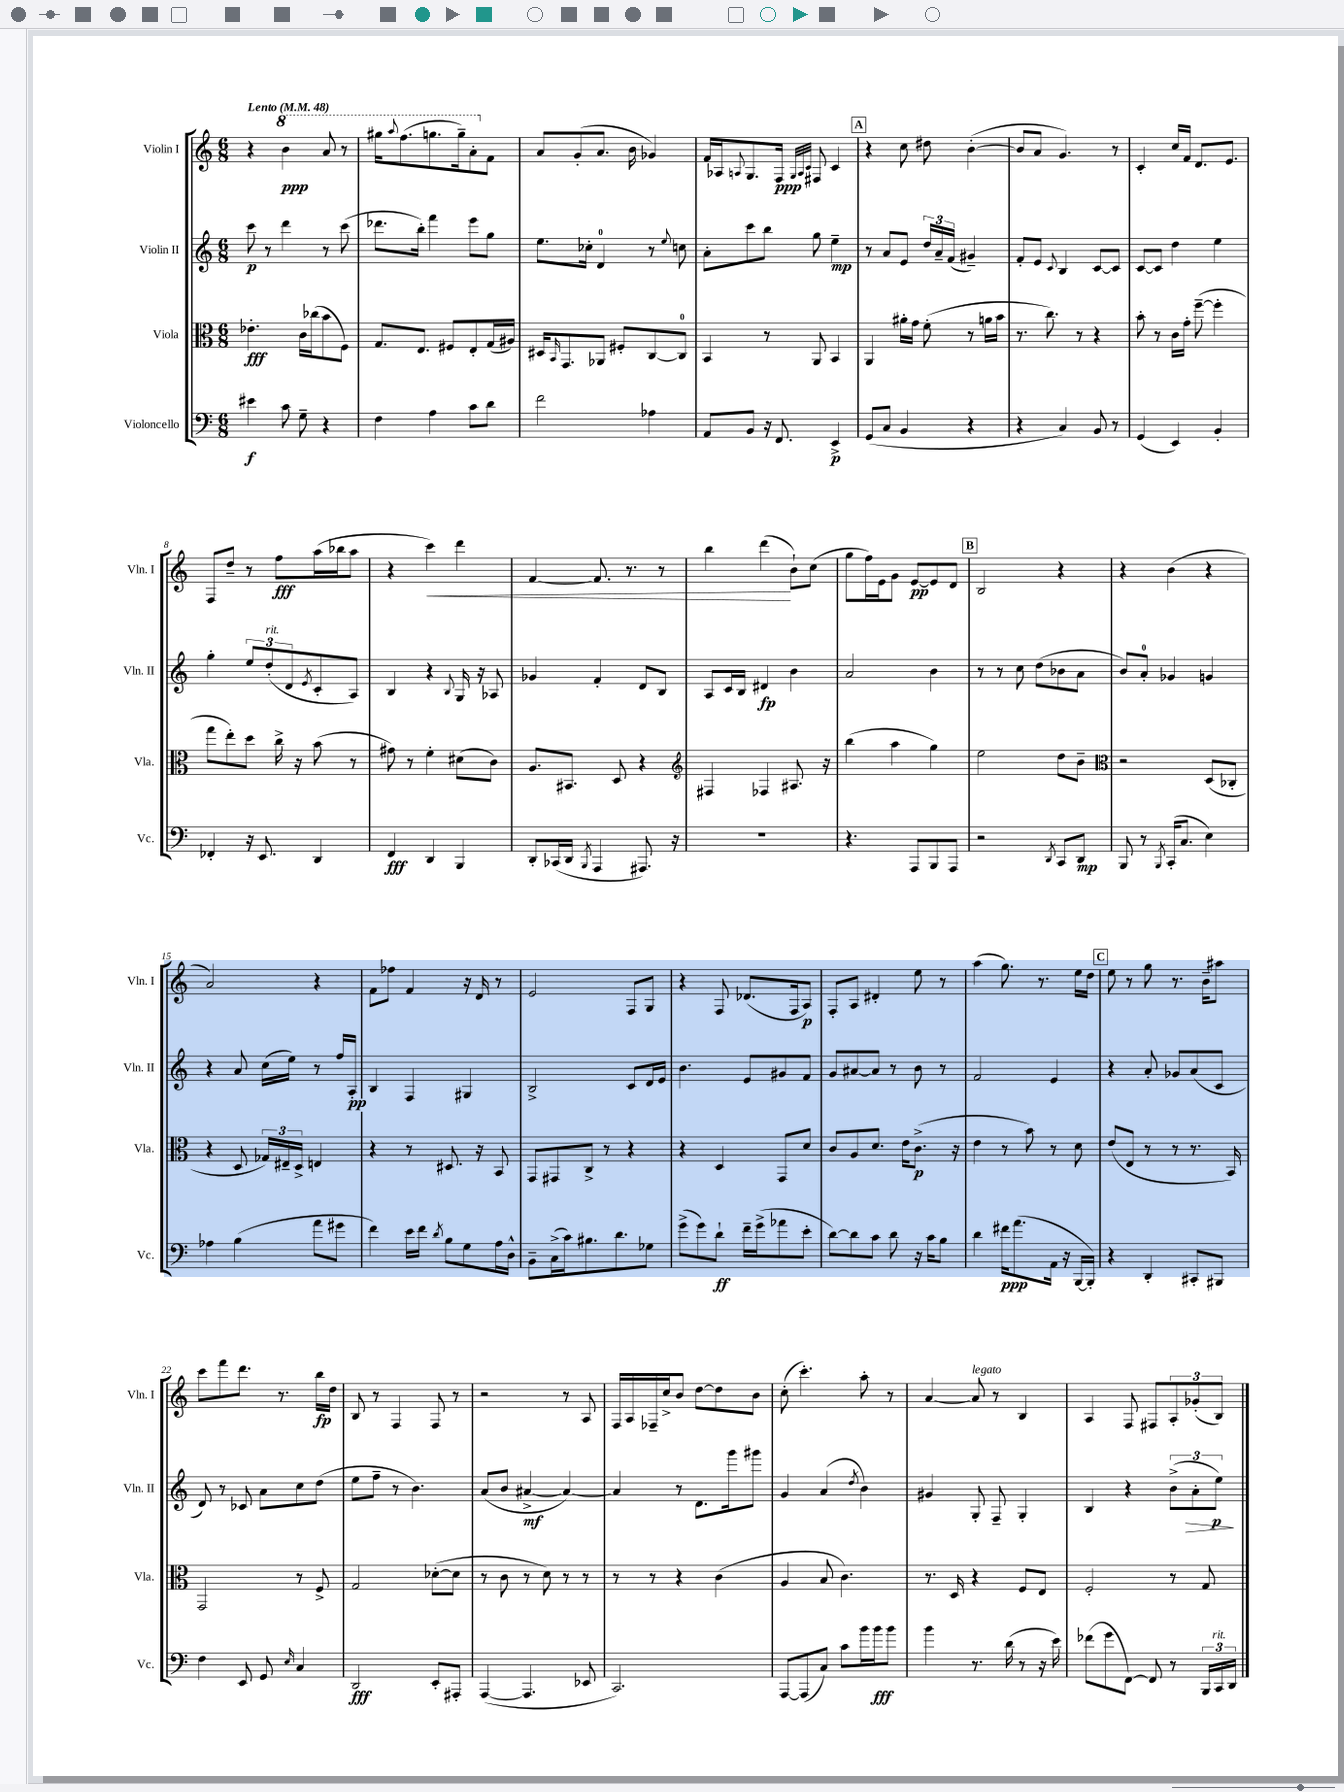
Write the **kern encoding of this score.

**kern	**kern	**kern	**kern
*staff4	*staff3	*staff2	*staff1
*clefF4	*clefC3	*clefG2	*clefG2
*k[]	*k[]	*k[]	*k[]
*M6/8	*M6/8	*M6/8	*M6/8
*MM48	*MM48	*MM48	*MM48
4e#\	4.e-'\	8ccc\	4r
.	.	8r	.
8c\	.	4ddd\	4bb\
8G~\	16c\LL	.	.
.	(16cc-\J	.	.
4r	8b\	8r	8aa/
.	8F\J)	(8ccc\	8r
=	=	=	=
4F\	8.G/L	8.ddd-\L	16ggg#\LK
.	.	.	8qqaaa/
.	.	.	(8.fff\
.	8.E/J	16bb'\Jk)	.
4A\	.	4fff\	8.ggg\
.	8F#/L	.	.
.	.	.	16ggg~\k)
8c\L	8E'/	8eee\L	8aa'\
8d\J	(16G/L	8gg\J	8f\J
.	16A#/JJ)	.	.
=	=	=	=
2f\	16D#/LK	8.ee\L	8a/L
.	16qqBB/	.	.
.	8.GG/	.	.
.	.	.	(8g'/
.	.	16cc-'\Jk	.
.	8AA-/J	4d/	8.a/J
.	8F#'/L	.	.
.	.	.	16b\
4A-\	[8C/	8r	4g-/)
.	.	8qqee/	.
.	8C/]J	8cc\	.
=	=	=	=
8AA/L	4BB/	8a'\L	16f/LL
.	.	.	16A-/J
.	.	.	8qqA/
8BB/J	.	8ccc\	8.G/
16r	8r	8bb\J	.
8.FF/	.	.	16F/Jk
.	.	.	32qqG/LLL
.	.	.	32qqA/
.	.	.	32qqc/JJJ
.	8AA/	8gg\	8F#/
4EE^/	4BB/	4ee~\	4c/
=	=	=	=
(8GG/L	4AA/	8r	4r
8C/J	.	8a/L	.
4BB/	16a#'\LL	8e/J	8cc\
.	16g\JJ	.	.
.	(8f'\	24dd/LL	8dd#\
.	.	24a~/	.
.	.	(24f/JJ	.
4r	8r	4g#~/)	([4b'\
.	16a\LL	.	.
.	16b\JJ	.	.
=	=	=	=
4r	8.r	8f'/L	8b/]L
.	.	8e/J	8a/J
.	8.cc\)	.	.
.	.	8qqc/	.
4C/)	.	4B/	4.g/)
.	8r	.	.
8BB/	4r	[8c/L	.
8r	.	8c/]J	8r
=	=	=	=
(4GG/	8b'\	[8c/L	4c'/
.	8r	8c/]J	.
4EE/)	16c\LL	4dd\	16cc/LL
.	16g'\JJ	.	16f/JJ
.	([8ff~\	.	8.d/L
4BB'/	4ff'\]	4ee\	.
.	.	.	8.e/J
=	=	=	=
4FF-'/	8gg\L	4gg'\	8F/L
.	8ee'\)	.	8dd~/J
16r	8dd\J	12ee/L	8r
8.EE/	.	.	.
.	.	(12dd'/	.
.	16cc^\	.	8ff\L
.	.	12d/	.
.	16r	.	.
.	.	8qe/	.
4DD/	(8b\	8c'/	(16aa\L
.	.	.	16bb-\J
.	8r	8A/J)	8aa\J
=	=	=	=
4FF/	8g#\)	4B/	4r
.	8r	.	.
4DD/	4f'\	4r	4ccc\)
.	.	8qqB/	.
4BBB/	(8d#\L	16G/	4ddd\
.	.	16r	.
.	8c\J)	8A-/	.
=	=	=	=
8DD'/L	8.A/L	4g-/	[4f/
(16CC-/L	.	.	.
16DD/JJ	8.BB#/J	.	.
8qBBB/	.	.	.
4AAA/	.	4f'/	8.f/]
.	8D/	.	.
.	.	.	8.r
8.AAA#/)	4r	8d/L	.
.	.	8B/J	8r
16r	.	.	.
=	=	=	=
*	*clefG2	*	*
2.r	4F#/	8A/L	4bb\
.	.	16c/L	.
.	.	16B/JJ	.
.	4F-/	4d#/	(4ddd\
.	8.A#/	4b\	8b`\L)
.	.	.	(8cc\J
.	16r	.	.
=	=	=	=
4.r	(4bb\	2a/	8gg\L
.	.	.	16ff\L)
.	.	.	16e\J
.	4aa\	.	8g\J
8AAA/L	.	.	[8e/L
8BBB/	4gg\)	4b\	8e/]
8AAA/J	.	.	8d/J
=	=	=	=
2r	2ee\	8r	2B/
.	.	8r	.
.	.	8cc\	.
.	.	(8dd\L	.
8qDD/	.	.	.
8CC/L	8dd\L	8b-\	4r
8DD/J	8b~\J	8a\J	.
=	=	=	=
*	*clefC3	*	*
8BBB/	2r	8b/L)	4r
8r	.	8a'/J	.
8qBBB/	.	.	.
(16CC'/LK	.	4g-/	(4b\
8.C/J	.	.	.
4E\)	(8D/L	4g/	4r
.	8C-'/J	.	.
=	=	=	=
4A-\	4r	4r	2a/)
(4B\	8D/	8a/	.
.	24G-/LL)	(16cc\LL	.
.	24E#~/	.	.
.	.	16ee\JJ)	.
.	24D^/JJ	.	.
8a\L	4E/	8r	4r
8g#\J	.	16ff/LL	.
.	.	16A'/JJ	.
=	=	=	=
4f\)	4r	4B/	8f\L
.	.	.	8ff-\J
16e\LL	8r	4F/	4f/
16f\JJ	.	.	.
8qd/	.	.	.
8B\L	8.D#/	.	.
8G\	.	4G#/	16r
.	16r	.	16d/
16A\L	8BB/	.	8r
16D^^\JJ	.	.	.
=	=	=	=
8BB~\L	8GG/L	2B^/	2e/
(16C^\L	8GG#/	.	.
16c\J)	.	.	.
8.B#\	8C^/J	.	.
.	8r	.	.
8.d\	.	.	.
.	4r	8c/L	8F/L
8G-\J	.	16d/L	8G/J
.	.	16e/JJ	.
=	=	=	=
(8g^\L	4r	4.b\	4r
8g\)	.	.	.
8d`\J	4D/	.	8F/
16f~\LL	.	8e/L	(8.d-/L
(16g^\J	.	.	.
8a-\	8GG/L	8g#/	.
.	.	.	16F/k
8e'\J	8d/J	8f/J	8A/J)
=	=	=	=
[8d\L)	8c/L	8g/L	8F'/L
8d\]	8A/	[8a#/	8A/J
8c\J	8.d/J	8a#/]J	4d#'/
8d\	.	8r	.
.	16e\LK	.	.
16r	(8.c^\J	8b\	8ee\
16c\LK	.	.	.
8B\J	.	8r	8r
.	16r	.	.
=	=	=	=
4d\	4e\	2f/	(4aa\
16f#\LK	8r	.	8.gg\)
(8.a\	.	.	.
.	8b\)	.	.
.	.	.	8.r
16AA\Jk	8r	4e/	.
16r	.	.	.
[16BBB/LL	8d\	.	16ee\LL
16BBB'/]JJ)	.	.	16dd\JJ
=	=	=	=
4r	(8e/L	4r	8ee\
.	8E/J	.	8r
4DD'/	8r	8a'/	8gg\
.	8r	8g-/L	8.r
8CC#'/L	8.r	(8a/	.
.	.	.	16b~\LK
8BBB#/J	.	8c/J	8aa#\J
.	16BB/)	.	.
=	=	=	=
4F\	2GG/	8d/)	8ccc\L
.	.	8r	8fff\
8EE/	.	8c-/	8.ddd\J
8GG/	.	8a\L	.
.	.	.	8.r
16qqE/	.	.	.
4C/	8r	8cc\	.
.	8F^/	(8dd\J	16bb\LL
.	.	.	16dd\JJ
=	=	=	=
2DD/	2G/	8ee\L	8B/
.	.	8ff~\J	8r
.	.	8r	4F/
.	.	4.b\)	.
8EE'/L	([8d-'\L	.	8F/
8AAA#'/J	8d-\]J	.	8r
=	=	=	=
([4AAA/	8r	(8a/L	2r
.	8c\	8b/J	.
4.AAA/]	8r	[4a#^/	.
.	8d\)	.	.
.	8r	4a#/_)	8r
8EE-/	8r	.	8A/
=	=	=	=
2.CC/)	8r	4a#/]	16F/LL
.	.	.	16A/
.	8r	.	16F-~/
.	.	.	16cc^/J
.	4r	8r	8b/J
.	.	8.d\L	[8dd\L
.	(4c\	.	8dd\]
.	.	16ggg\k	.
.	.	8ggg#\J	8b\J
=	=	=	=
[8AAA/L	4A/	4g/	(8cc'\
(8AAA/]	.	.	4.ccc'\)
8C/J)	8B/	(4a/	.
8c\L	4.c\)	.	.
.	.	8qdd/	.
16b\L	.	4b\)	8aa'\
16b\J	.	.	.
8b\J	.	.	8r
=	=	=	=
4b\	8.r	4g#/	[4a/
.	16D/	.	.
8.r	4r	8G'/	8a/]
.	.	8F~/	8r
(16d\	.	.	.
8r	8F/L	4G'/	4B/
16r	8E/J	.	.
16e\)	.	.	.
=	=	=	=
(8f-\L	2F'/	4B/	4A/
8g\	.	.	.
[8FF\J)	.	4r	8F/
8FF/]	.	.	8F#/L
8r	8r	(12b^\L	12A'/
.	.	12a'\	(12g-'/
24BBB/LL	8G/	.	.
24CC/	.	12ee\J)	12B/J)
24DD/JJ	.	.	.
==	==	==	==
*-	*-	*-	*-
